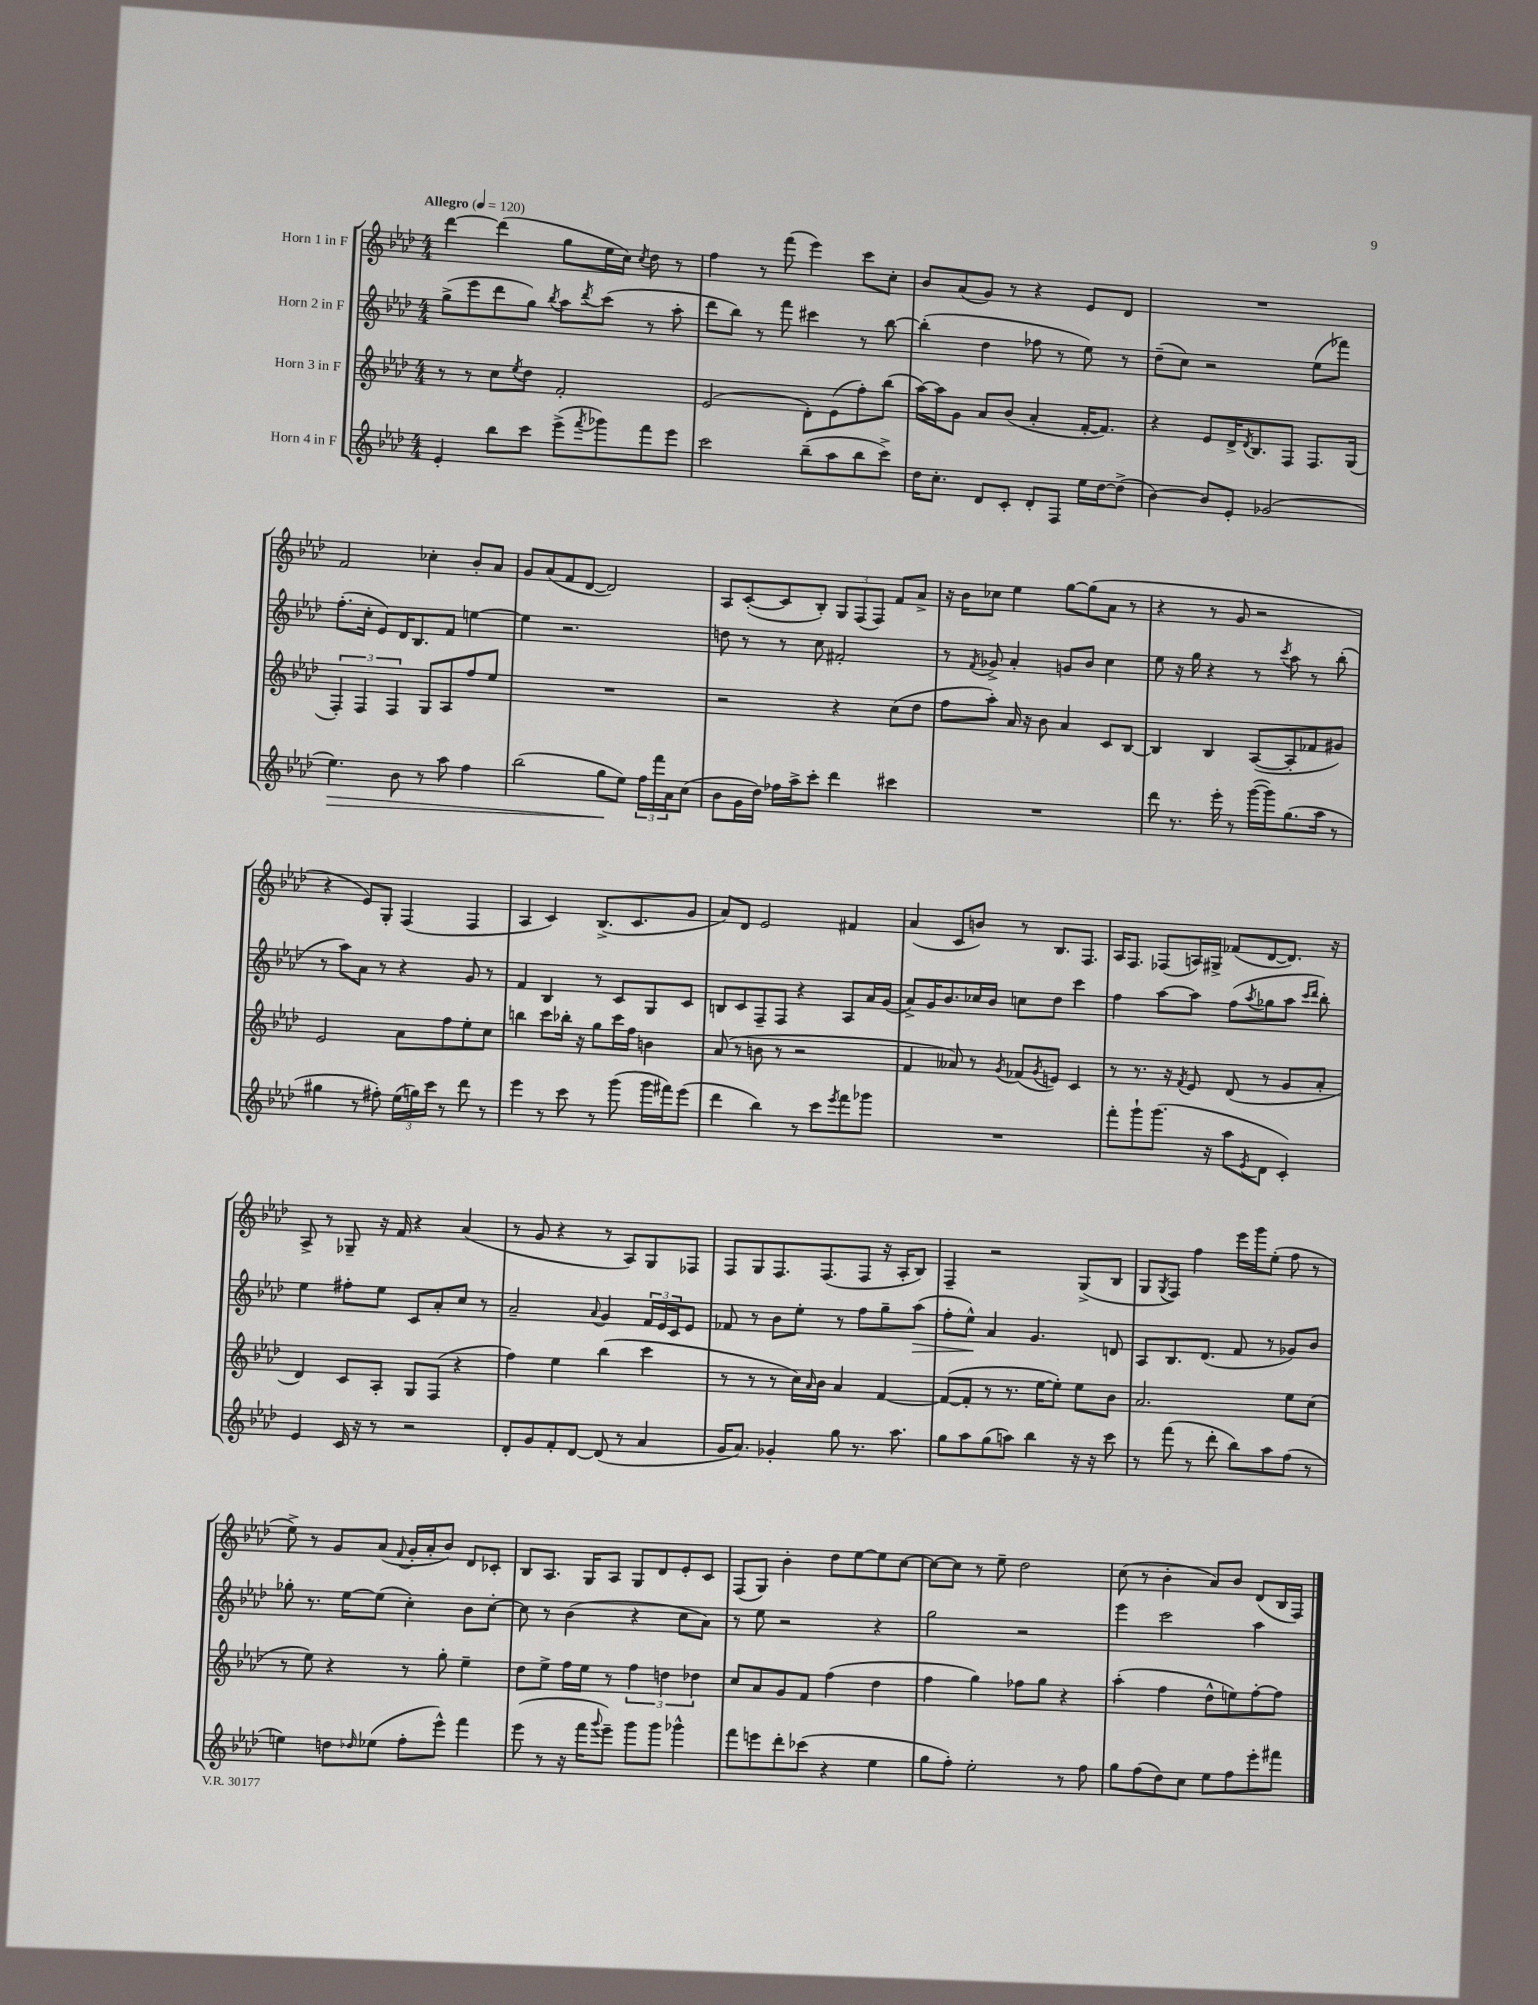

**kern	**dynam	**kern	**kern	**dynam	**kern
*part4	*part4	*part3	*part2	*part2	*part1
*staff4	*staff4	*staff3	*staff2	*staff2	*staff1
*I"Horn 4 in F	*	*I"Horn 3 in F	*I"Horn 2 in F	*	*I"Horn 1 in F
*clefG2	*	*clefG2	*clefG2	*	*clefG2
*k[b-e-a-d-]	*	*k[b-e-a-d-]	*k[b-e-a-d-]	*	*k[b-e-a-d-]
*M4/4	*	*M4/4	*M4/4	*	*M4/4
*MM120	*	*MM120	*MM120	*	*MM120
=1	=1	=1	=1	=1	=1
!	!	!	!	!	!LO:TX:a:B:t=Allegro
4e-'/	.	8r	(8gg^\L	.	[4ddd-\
.	.	8r	8eee-\	.	.
8bb-\L	.	8cc\L	8ddd-\	.	(4ddd-\]
.	.	8qee-/	.	.	.
8ccc\J	.	8dd-\J	8gg\J)	.	.
.	.	.	8qbb-/	.	.
(8eee-^\L	.	2f'/	8aa-\L	.	8gg\L
8qfff/	.	.	8qddd-/	.	.
8ggg-X\)	.	.	(8ccc\J	.	16ee-\L
.	.	.	.	.	16cc\JJ)
.	.	.	.	.	8qcc/
8fff\	.	.	8r	.	8dd-\
8eee-\J	.	.	8aa-'\	.	8r
=2	=2	=2	=2	=2	=2
2ccc\	.	(2e-/	8ddd-\L	.	4ff\
.	.	.	8bb-\J)	.	.
.	.	.	8r	.	8r
.	.	.	8fff\	.	(8fff\
(8bb-~\L	.	8d-'\L)	4ccc#X\	.	4eee-\)
8aa-\	.	(8e-\	.	.	.
8bb-\	.	8ff'\)	8r	.	8ccc\L
8ccc^\J)	.	(8bb-\J	[8bb-\	.	8cc'\J
=3	=3	=3	=3	=3	=3
16dd-\KL	.	[16aa-\LL)	(4bb-'\]	.	8b-/L
8.cc'\J	.	16aa-\J]	.	.	.
.	.	8g\J	.	.	(8a-/
8d-/L	.	8a-/L	4dd-\	.	8g/J)
8c'/J	.	(8b-/J	.	.	8r
8d-'/L	.	4a-'/	8ff-X\	.	4r
8F/J	.	.	8r	.	.
16ee-\LL	.	[16f'/KL	8ee-\)	.	8e-/L
[16dd-\J	.	8.f/J])	.	.	.
(8dd-^\J]	.	.	8r	.	8d-/J
=4	=4	=4	=4	=4	=4
[4b-\)	.	4r	(8dd-~\L	.	1r
.	.	.	8cc\J)	.	.
8b-/L]	.	8e-/L	2r	.	.
8e-'/J	.	16d-^/K	.	.	.
.	.	8qd-/	.	.	.
.	.	8.B-/	.	.	.
(2g-X/	.	.	.	.	.
.	.	8F/J	.	.	.
.	.	8.F/L	(8ee-\L	.	.
.	.	.	8fff-X\J)	.	.
.	.	(16G/Jk	.	.	.
!!LO:LB:g=z
=5	=5	=5	=5	=5	=5
!	!LO:HP:b	!	!	!	!
4.ee-\)	>	6F'/)	(8.ff'\L	.	2f/
.	.	6F/	.	.	.
.	.	.	16cc'\Jk	.	.
.	.	.	8e-/L)	.	.
.	.	6F/	.	.	.
8b-\	.	.	16d-/K	.	.
.	.	.	8.B-/	.	.
8r	.	8G/L	.	.	4cc-X'\
8aa-\	.	8A-/	8f/J	.	.
4ff\	.	8ff/	[4een\	.	8b-'/L
.	.	8ee-/J	.	.	8a-/J
=6	=6	=6	=6	=6	=6
(2bb-\	.	1r	4ee\]	.	8g/L
.	.	.	.	.	(8a-/
.	.	.	2.r	.	8f/
.	.	.	.	.	[8d-/J
8gg\L	.	.	.	.	2d-/])
8ee-\J)	]	.	.	.	.
24ff\LL	.	.	.	.	.
24fff\	.	.	.	.	.
24a-\J	.	.	.	.	.
(8cc\J	.	.	.	.	.
=7	=7	=7	=7	=7	=7
8b-\L	.	2r	8ddn\	.	8A-/L
16g\L	.	.	8r	.	([8c'/
16dd-\JJ)	.	.	.	.	.
16ff-X\LL	.	.	8r	.	8c/]
16aa-^\J	.	.	.	.	.
8ccc'\J	.	.	8cc\	.	8B-'/J)
4ddd-\	.	4r	2f#X'/	.	12G/L
.	.	.	.	.	(12F/
.	.	.	.	.	12F/J)
4ccc#X\	.	(8cc\L	.	.	8f/L
.	.	8dd-\J	.	.	8a-^/J
=8	=8	=8	=8	=8	=8
1r	.	8ff\L	8r	.	16r
.	.	.	.	.	16b-\KL
.	.	.	8qf/	.	.
.	.	8aa-'\J)	8g-X^/	.	8cc-X\J
.	.	16a-/	4a-'/	.	4ee-\
.	.	16r	.	.	.
.	.	8b-\	.	.	.
.	.	4a-/	8gn/L	.	[8gg\L
.	.	.	8b-/J	.	(8gg\]
.	.	8c/L	4cc\	.	8a-\J
.	.	[8B-/J	.	.	8r
=9	=9	=9	=9	=9	=9
8ddd-\	.	4B-/]	8ee-\	.	4r
8.r	.	.	16r	.	.
.	.	.	16gg\	.	.
.	.	4B-/	4r	.	8r
16eee-'\	.	.	.	.	.
8r	.	.	.	.	8g/
([16ggg\LL	.	([8A-/L	8r	.	2r
16ggg\J])	.	.	.	.	.
.	.	.	8qccc/	.	.
(8.gg\	.	8A-'/]	8aa-\	.	.
.	.	8f-X/	8r	.	.
16aa-\Jk	.	.	.	.	.
8r	.	8g#X/J)	(8bb-'\	.	.
!!LO:LB:g=z
=10	=10	=10	=10	=10	=10
4gg#X\	.	2e-/	8r	.	4r
.	.	.	8aa-\L)	.	.
8r	.	.	8a-\J	.	8e-/L)
8ff#X'\)	.	.	8r	.	8G'/J
(24ee-\LL	.	8a-\L	4r	.	(4F/
24ggn\)	.	.	.	.	.
24ccc\JJ	.	.	.	.	.
8r	.	8ff\	.	.	.
8ddd-\	.	8ee-'\	8g/	.	4F/
8r	.	8cc\J	8r	.	.
=11	=11	=11	=11	=11	=11
4eee-\	.	4bbn\	4f/	.	4A-/
8r	.	8ccc\L	4B-/	.	4c/)
8ccc\	.	16bb-X'\Jk	.	.	.
.	.	16r	.	.	.
8r	.	8gg\L	8r	.	(8.B-^/L
(8ggg\	.	16ccc\L	8c/L	.	.
.	.	16ff\JJ	.	.	8.c/
16ggg\LL	.	4bn\	8G/	.	.
16fff#X\J)	.	.	.	.	.
(8eee-\J	.	.	8c/J	.	8g/J
=12	=12	=12	=12	=12	=12
4ddd-\	.	(8a-/	8Bn/L	.	8a-/L)
.	.	8r	8c/	.	8d-/J
4bb-\)	.	8bn\	8F~/	.	2e-/
.	.	8r	8F/J	.	.
8r	.	2r	4r	.	.
8ccc\L	.	.	.	.	.
8qeee-/	.	.	.	.	.
8fff\	.	.	8A-/L	.	4f#X/
8ggg-X\J	.	.	16a-/L	.	.
.	.	.	(16g/JJ	.	.
=13	=13	=13	=13	=13	=13
1r	.	4f/	8a-^/L)	.	(4a-/
.	.	.	16g/K	.	.
.	.	.	8.b-/	.	.
.	.	8a--X/)	.	.	8c/L
.	.	8r	16cc-X/L	.	8bn/J)
.	.	.	16b-/JJ	.	.
.	.	8qg/	.	.	.
.	.	(8f-X/L	8ccn\L	.	8r
.	.	8qg/	.	.	.
.	.	8en/J)	8dd-\J	.	8.B-/L
.	.	4c/	4ccc\	.	.
.	.	.	.	.	8.F/J
=14	=14	=14	=14	=14	=14
8fff'\L	.	8r	4ff\	.	16A-/KL
.	.	.	.	.	8.F/J
8ggg`\	.	8.r	.	.	.
(8.ggg\J	.	.	[8aa-\L	.	(8F-X/L
.	.	16r	.	.	.
.	.	8qf/	.	.	.
.	.	8e-/	8aa-\J]	.	16An/L)
16r	.	.	.	.	16G#X^/JJ
8aa-\L	.	(8d-/	(8ff\L	.	(8f-X/L
8qe-/	.	.	8qaa-/	.	.
8d-\J	.	8r	8gg-X\	.	[8d-/
4c'/)	.	8g/L	8aa-\J	.	8.d-/J])
.	.	.	16qqccc/LL	.	.
.	.	.	16qqddd-/JJ	.	.
.	.	8a-'/J	8bb-'\)	.	.
.	.	.	.	.	16r
!!LO:LB:g=z
=15	=15	=15	=15	=15	=15
4e-/	.	4d-/)	4ee-\	.	8A-^/
.	.	.	.	.	8r
16c/	.	8c/L	8ff#X'\L	.	8G-X~/
16r	.	.	.	.	.
8r	.	8A-'/J	8ee-\J	.	16r
.	.	.	.	.	16f/
2r	.	8G/L	8c/L	.	4r
.	.	(8F/J	8a-'/	.	.
.	.	4r	8cc/J	.	(4a-/
.	.	.	8r	.	.
=16	=16	=16	=16	=16	=16
8d-'/L	.	4ff\)	2a-~/	.	8r
8g/	.	.	.	.	8g/
8f'/	.	4ee-\	.	.	4r
[8d-/J	.	.	.	.	.
.	.	.	8qqa-/	.	.
(8d-/]	.	(4bb-\	4g/	.	8r
8r	.	.	.	.	8A-/L)
4a-/	.	4ccc\	24f/LL	.	8G/
.	.	.	24e-/	.	.
.	.	.	24c/J	.	.
.	.	.	8e-/J	.	8F-X/J
=17	=17	=17	=17	=17	=17
16g/KL	.	8r	8f-X/	.	8F/L
8.a-/J)	.	.	.	.	.
.	.	8r	8r	.	8G/
4g-X'/	.	8r	8b-\L	.	8.F/
.	.	16cc\LL)	8ee-'\J	.	.
.	.	16qqa-/	.	.	.
.	.	16b-\JJ	.	.	(8.F/
8gg\	.	4a-/	8r	.	.
8.r	.	.	8ff\L	.	8F/J
.	.	[4f/	8gg~\	.	16r
8.aa-\	.	.	.	.	16A-'/KL
!	!	!	!	!LO:HP:b	!
.	.	.	(8aa-\J	>	8B-/J)
=18	=18	=18	=18	=18	=18
8gg\L	.	(8f/L_	8ff'\L	.	4F~/
8aa-\	.	8f'/J]	8ee-^^\J)	.	.
(8gg\	.	8r	4a-/	]	2r
8aan\J)	.	8.r	.	.	.
4bb-\	.	.	4.g/	.	.
.	.	[16ee-\KL	.	.	.
.	.	8ee-'\J])	.	.	.
16r	.	8ee-\L	.	.	(8G^/L
16r	.	.	.	.	.
8ccc\	.	8b-\J	8dn/	.	8B-/J
=19	=19	=19	=19	=19	=19
8r	.	2.a-/	8A-/L	.	8G/L
.	.	.	.	.	8qG/
(8fff\	.	.	8.B-/	.	8F/J)
8r	.	.	.	.	4ff\
.	.	.	(8.d-/J	.	.
8ddd-'\	.	.	.	.	.
8bb-\L)	.	.	8f/	.	16eee-\LL
.	.	.	.	.	16ggg\J
8aa-\	.	.	8r	.	(8ee-'\J
(8ff\J	.	8ee-\L	8g-X/L)	.	8ff\
8r	.	(8cc\J	8b-/J	.	8r
!!LO:LB:g=z
=20	=20	=20	=20	=20	=20
4een\)	.	8r	8gg-X'\	.	8ee-^\)
.	.	8ee-\)	8.r	.	8r
8ddn\L	.	4r	.	.	8g/L
.	.	.	[16ee-\KL	.	.
16qqdd-X/	.	.	.	.	.
(8ee-X\J	.	.	(8ee-\J]	.	(8a-/J
.	.	.	.	.	8qqf/
8ff'\L	.	8r	4cc'\)	.	16g'/LL
.	.	.	.	.	16a-'/J
8eee-^^\J)	.	8gg'\	.	.	8b-/J)
4fff\	.	4ee-~\	8b-\L	.	8d-/L
.	.	.	[8cc'\J	.	8c-X'/J
=21	=21	=21	=21	=21	=21
(8eee-\	.	8dd-\L	8cc\]	.	8B-/L
8r	.	8ee-^\J	8r	.	8.A-/J
16r	.	16ff\LL	(4b-\	.	.
16fff\KL	.	16ee-\JJ	.	.	16G/KL
8qqggg/	.	.	.	.	.
8eee-~\J)	.	8r	.	.	8A-/J
8ggg\L	.	6ff\	4r	.	8G/L
8ggg\J	.	.	.	.	8d-/
.	.	6ddn\	.	.	.
4ggg-X^^\	.	.	8cc\L	.	8e-'/
.	.	6dd-X\	.	.	.
.	.	.	8a-\J)	.	8c/J
=22	=22	=22	=22	=22	=22
8fff\L	.	8cc/L	8r	.	(8F/L
8eeen\	.	8a-/	8ee-\	.	8G/J)
8ddd-'\	.	8g/	2r	.	4b-'\
(8ccc-X\J	.	8f/J	.	.	.
4r	.	(4ff\	.	.	8dd-\L
.	.	.	.	.	[8ee-\
4ee-\	.	4dd-\	4r	.	8ee-\]
.	.	.	.	.	[8cc\J
=23	=23	=23	=23	=23	=23
8gg\L	.	4ff\	2gg\	.	8cc\L_
8ff'\J)	.	.	.	.	8cc\J]
2ee-'\	.	4gg\)	.	.	8r
.	.	.	.	.	8ee-~\
.	.	8ff-X\L	2r	.	2dd-\
.	.	8gg\J	.	.	.
8r	.	4r	.	.	.
8ff\	.	.	.	.	.
=24	=24	=24	=24	=24	=24
8gg\L	.	(4aa-'\	4eee-\	.	(8cc\
(8ff\	.	.	.	.	8r
8dd-\)	.	4ff\	2ccc\	.	4b-'\
8cc\J	.	.	.	.	.
8ee-\L	.	8dd-^^\L	.	.	8a-/L)
8ff\	.	8een\)	.	.	8b-/J
8eee-'\	.	[8ff'\	4aa-\	.	(8d-/L
8fff#X\J	.	8ff\J]	.	.	16B-/L
.	.	.	.	.	16F/JJ)
==	==	==	==	==	==
*-	*-	*-	*-	*-	*-
